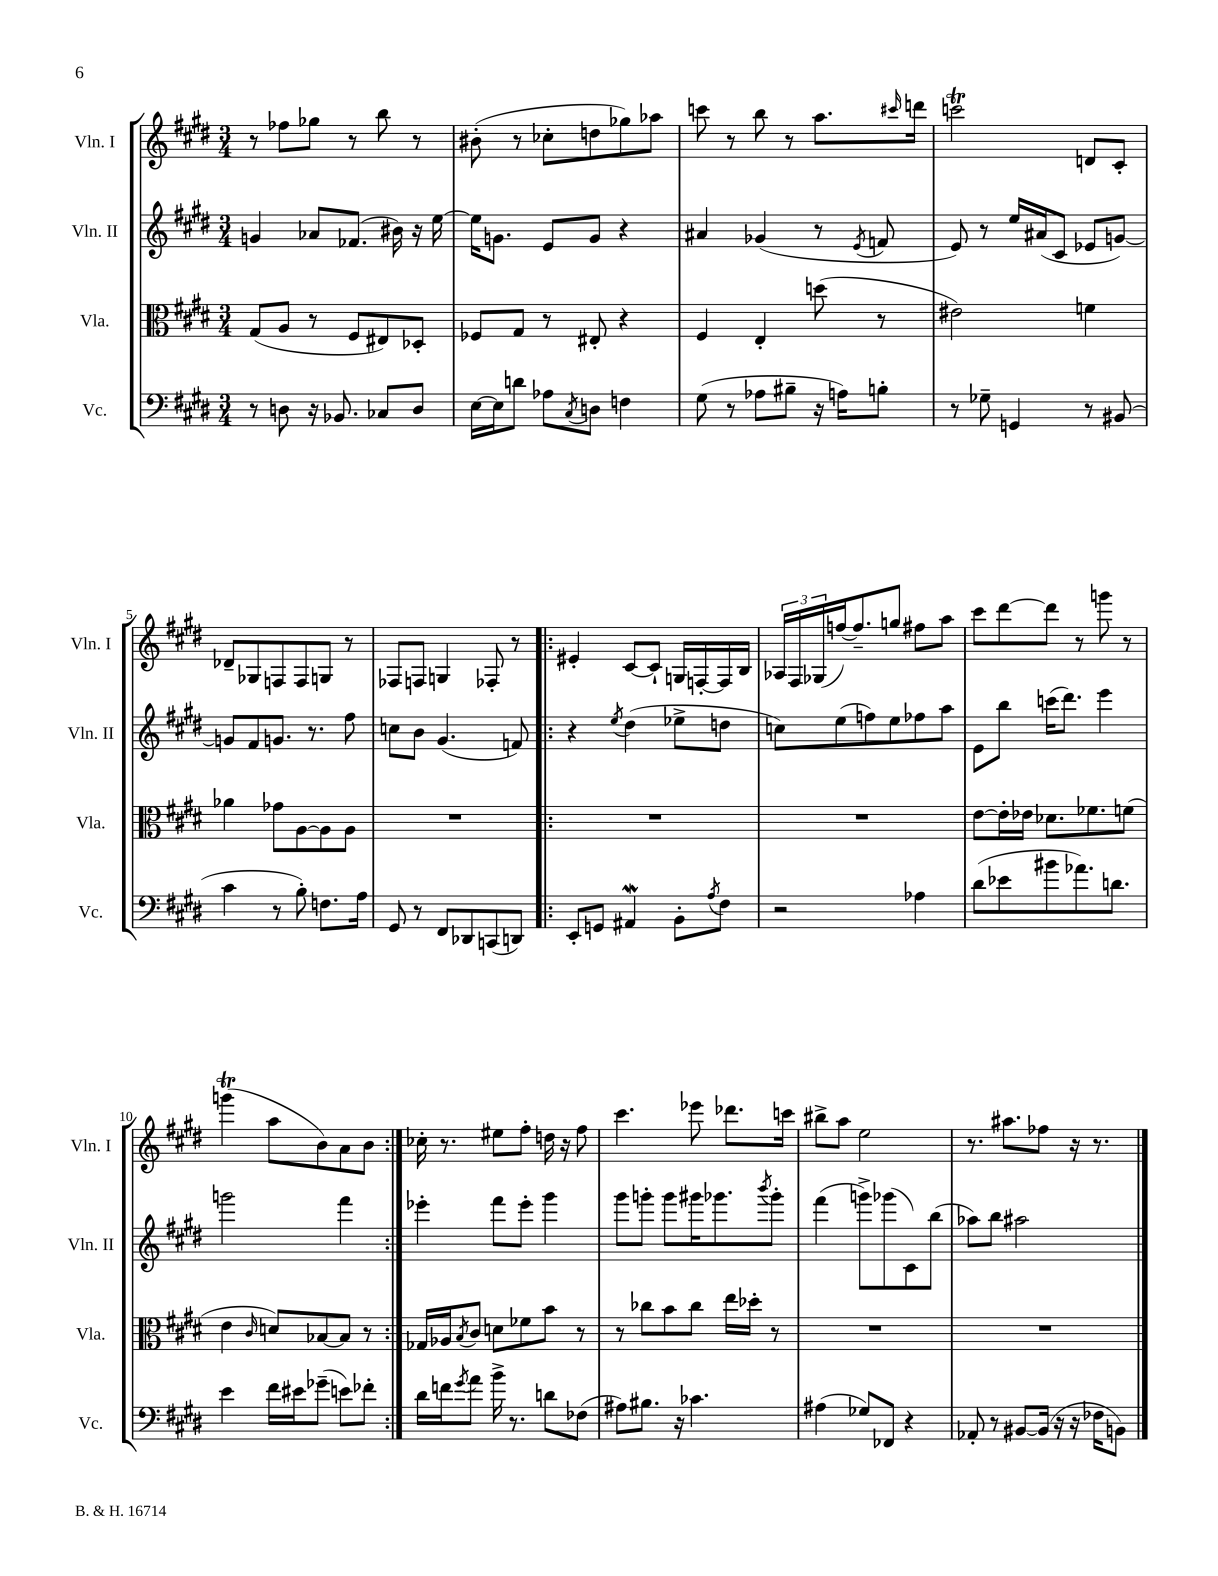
<<
\new StaffGroup <<
\new Staff = "s0" \with { instrumentName = "Vln. I" shortInstrumentName = "Vln. I" } {
    \clef treble \key e \major \numericTimeSignature \time 3/4
    r8 fes''8 ges''8 r8 b''8 r8 |
    bis'8-.( r8 ces''8-. d''8 ges''8) aes''8 |
    c'''8 r8 b''8 r8 a''8. \grace { cis'''16 } d'''16 |
    c'''2\trill d'8 cis'8-. |
    des'8-- ges8 f8 f8 g8 r8 |
    fes8 f8 g4 fes8-. r8 |
    \repeat volta 2 { eis'4-. cis'8~ cis'8-! g16 f16~-. f16 b16 |
    \tuplet 3/2 { aes16 fis16 ges16( } f''16~) f''8.-- g''8 fis''8 a''8 |
    cis'''8 dis'''8~ dis'''8 r8 g'''8 r8 |
    g'''4\trill( a''8 b'8) a'8 b'8 | }
    ces''16-. r8. eis''8 fis''8-. d''16 r16 fis''8 |
    cis'''4. ees'''8 des'''8. c'''16 |
    bis''8-> a''8 e''2 |
    r8. ais''8. fes''8 r16 r8. \bar "|." |
}
\new Staff = "s1" \with { instrumentName = "Vln. II" shortInstrumentName = "Vln. II" } {
    \clef treble \key e \major \numericTimeSignature \time 3/4
    g'4 aes'8 fes'8.( bis'16) r16 e''16~ |
    e''16 g'8. e'8 g'8 r4 |
    ais'4 ges'4( r8 \acciaccatura { e'8 } f'8 |
    e'8) r8 e''16 ais'16( cis'8 ees'8 g'8~) |
    g'8 fis'8 g'8. r8. fis''8 |
    c''8 b'8 gis'4.( f'8) |
    \repeat volta 2 { r4 \acciaccatura { e''8 } dis''4( ees''8-> d''8 |
    c''8) e''8( f''8) e''8 fes''8 a''8 |
    e'8 b''8 c'''16( dis'''8.) e'''4 |
    g'''2 fis'''4 | }
    ees'''4-. fis'''8 ees'''8-. gis'''4 |
    gis'''8 g'''8-. g'''8 gis'''16 ges'''8. \acciaccatura { b'''8 } ges'''8-. |
    fis'''4( g'''8->) ges'''8( cis'8) b''8( |
    aes''8) b''8 ais''2 \bar "|." |
}
\new Staff = "s2" \with { instrumentName = "Vla." shortInstrumentName = "Vla." } {
    \clef alto \key e \major \numericTimeSignature \time 3/4
    gis8( a8 r8 fis8 eis8) des8-. |
    fes8 gis8 r8 eis8-. r4 |
    fis4 e4-. d''8( r8 |
    eis'2) f'4 |
    aes'4 ges'8 a8~ a8 a8 |
    R2. |
    \repeat volta 2 { R2. |
    R2. |
    e'8~ e'16-. ees'16 des'8. fes'8. f'8( |
    e'4 \grace { cis'16 } d'8) bes8~ bes8 r8 | }
    ges16 aes16 \acciaccatura { b8 } cis'8 d'8 fes'8 b'8 r8 |
    r8 ces''8 b'8 ces''8 e''16 des''16-. r8 |
    R2. |
    R2. \bar "|." |
}
\new Staff = "s3" \with { instrumentName = "Vc." shortInstrumentName = "Vc." } {
    \clef bass \key e \major \numericTimeSignature \time 3/4
    r8 d8 r16 bes,8. ces8 d8 |
    e16~ e16 d'8 aes8 \acciaccatura { cis8 } d8 f4 |
    gis8( r8 aes8 bis8-- r16 a16) b8-. |
    r8 ges8-- g,4 r8 bis,8( |
    cis'4 r8 b8-.) f8. a16 |
    gis,8 r8 fis,8 des,8 c,8( d,8) |
    \repeat volta 2 { e,8-. g,8 ais,4\mordent b,8-. \acciaccatura { a8 } fis8 |
    r2 aes4 |
    dis'8( ees'8 bis'8 aes'8.) d'8. |
    e'4 fis'16 eis'16 ges'8--( e'8) fes'8-. | }
    dis'16 f'16 \acciaccatura { gis'8 } a'8 b'16-> r8. d'8 fes8( |
    ais8) bis8. r16 ces'4. |
    ais4( ges8) fes,8 r4 |
    aes,8-. r8 bis,8~ bis,16( r16 r16 fes16 b,8) \bar "|." |
}
>>
>>
